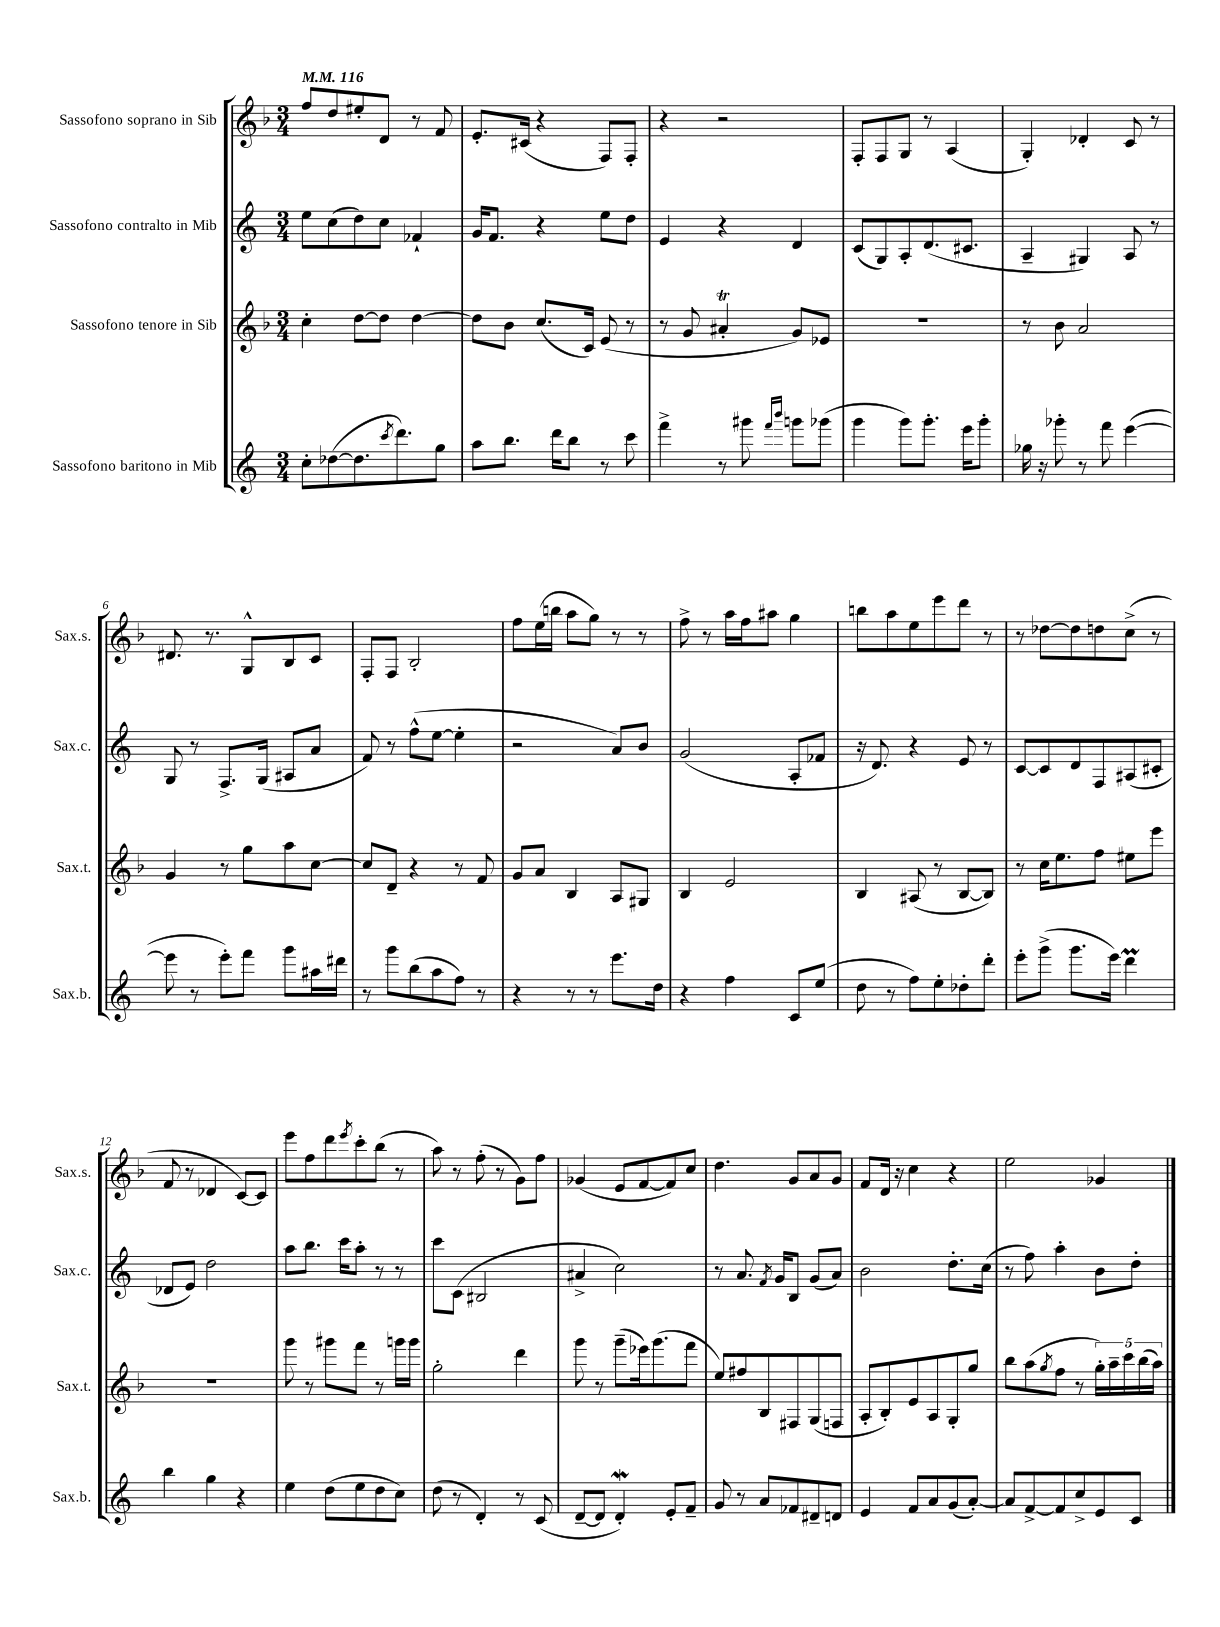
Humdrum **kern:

**kern	**kern	**kern	**kern
*staff4	*staff3	*staff2	*staff1
*clefG2	*clefG2	*clefG2	*clefG2
*k[]	*k[b-]	*k[]	*k[b-]
*M3/4	*M3/4	*M3/4	*M3/4
*MM116	*MM116	*MM116	*MM116
8cc'	4cc'	8ee	8ff
([8dd-	.	(8cc	8dd
8.dd-]	[8dd	8dd)	8ee#'
.	8dd]	8cc	8d
8qccc	.	.	.
8.ddd)	.	.	.
.	[4dd	4f-`	8r
8gg	.	.	8f
=	=	=	=
8aa	8dd]	16g	8.e'
.	.	8.f	.
8.bb	8b-	.	.
.	.	.	(16c#
.	(8.cc	4r	4r
16ddd	.	.	.
8bb	.	.	.
.	16c)	.	.
8r	(8e	8ee	8F)
8ccc	8r	8dd	8F'
=	=	=	=
4fff^	8r	4e	4r
.	8g	.	.
8r	4a#'	4r	2r
8ggg#	.	.	.
16qqfff	.	.	.
16qqbbb	.	.	.
8ggg	8g)	4d	.
(8ggg-	8e-	.	.
=	=	=	=
4ggg	2.r	(8c	8F'
.	.	8G)	8F
8ggg)	.	8A'	8G
8.ggg'	.	(8.d	8r
.	.	.	(4A
16eee	.	8.c#	.
8ggg'	.	.	.
=	=	=	=
16gg-	8r	4A~	4G')
16r	.	.	.
8ggg-'	8b-	.	.
8r	2a	4G#)	4d-'
8fff	.	.	.
([4eee	.	8A	8c
.	.	8r	8r
=	=	=	=
8eee]	4g	8G	8.d#
8r	.	8r	.
.	.	.	8.r
8eee')	8r	8.F^	.
8fff	8gg	.	8G^^
.	.	(16G	.
8ggg	8aa	8A#	8B-
16aa#	[8cc	8a	8c
16ddd#	.	.	.
=	=	=	=
8r	8cc]	8f)	8F'
8ggg	8d~	8r	8F
(8bb	4r	(8ff^^	2B-'
8aa	.	[8ee	.
8ff)	8r	4ee']	.
8r	8f	.	.
=	=	=	=
4r	8g	2r	8ff
.	8a	.	(16ee
.	.	.	16bb
8r	4B-	.	8aa
8r	.	.	8gg)
8.eee	8A	8a)	8r
.	8G#	8b	8r
16dd	.	.	.
=	=	=	=
4r	4B-	(2g	8ff^
.	.	.	8r
4ff	2e	.	16aa
.	.	.	16ff
.	.	.	8aa#
8c	.	8A'	4gg
(8ee	.	8f-	.
=	=	=	=
8dd	4B-	16r	8bb
.	.	8.d)	.
8r	.	.	8aa
8ff)	(8A#	4r	8ee
8ee'	8r	.	8eee
8dd-'	[8B-	8e	8ddd
8ddd'	8B-])	8r	8r
=	=	=	=
8eee'	8r	[8c	8r
(8ggg^	16cc	8c]	[8dd-
.	8.ee	.	.
8.ggg	.	8d	8dd-]
.	8ff	8F	8dd
16eee)	.	.	.
4ddd	8ee#	(8A#	(8cc^
.	8eee	8c#'	8r
=	=	=	=
4bb	2.r	8d-	8f
.	.	8e)	8r
4gg	.	2dd	4d-
4r	.	.	[8c)
.	.	.	8c]
=	=	=	=
4ee	8ggg	8aa	8eee
.	8r	8.bb	8ff
(8dd	8ggg#	.	8ddd
.	.	16ccc	.
.	.	.	8qeee
8ee	8fff	8aa'	8ccc'
8dd	8r	8r	(8bb-
8cc)	16ggg	8r	8r
.	16ggg	.	.
=	=	=	=
(8dd	2gg'	8ccc	8aa)
8r	.	(8c	8r
4d')	.	2B#	(8ff'
.	.	.	8r
8r	4ddd	.	8g)
(8c	.	.	8ff
=	=	=	=
[8d~	8ggg	4a#^	(4g-
8d]	8r	.	.
4d')	(8ggg~	2cc)	8e
.	16eee-)	.	[8f
.	(8.ggg	.	.
8e'	.	.	8f])
8f~	8fff	.	8cc
=	=	=	=
8g	8ee)	8r	4.dd
8r	8ff#	8.a	.
8a	8B-	.	.
.	.	8qf	.
.	.	16g	.
8f-	8F#	8B	8g
8d#~	(8G	(8g	8a
8d	8F	8a)	8g
=	=	=	=
4e	8A'	2b	8f
.	8B-')	.	16d
.	.	.	16r
8f	8e	.	4cc
8a	8A	.	.
(8g	8G'	8.dd'	4r
[8a')	8gg	.	.
.	.	(16cc	.
=	=	=	=
8a]	8bb-	8r	2ee
[8f^	(8aa	8ff)	.
.	8qgg	.	.
8f]	8ff	4aa'	.
8cc^	8r	.	.
8e	20gg')	8b	4g-
.	20aa~	.	.
.	20ccc	.	.
8c	.	8dd'	.
.	(20bb-	.	.
.	20aa)	.	.
==	==	==	==
*-	*-	*-	*-
